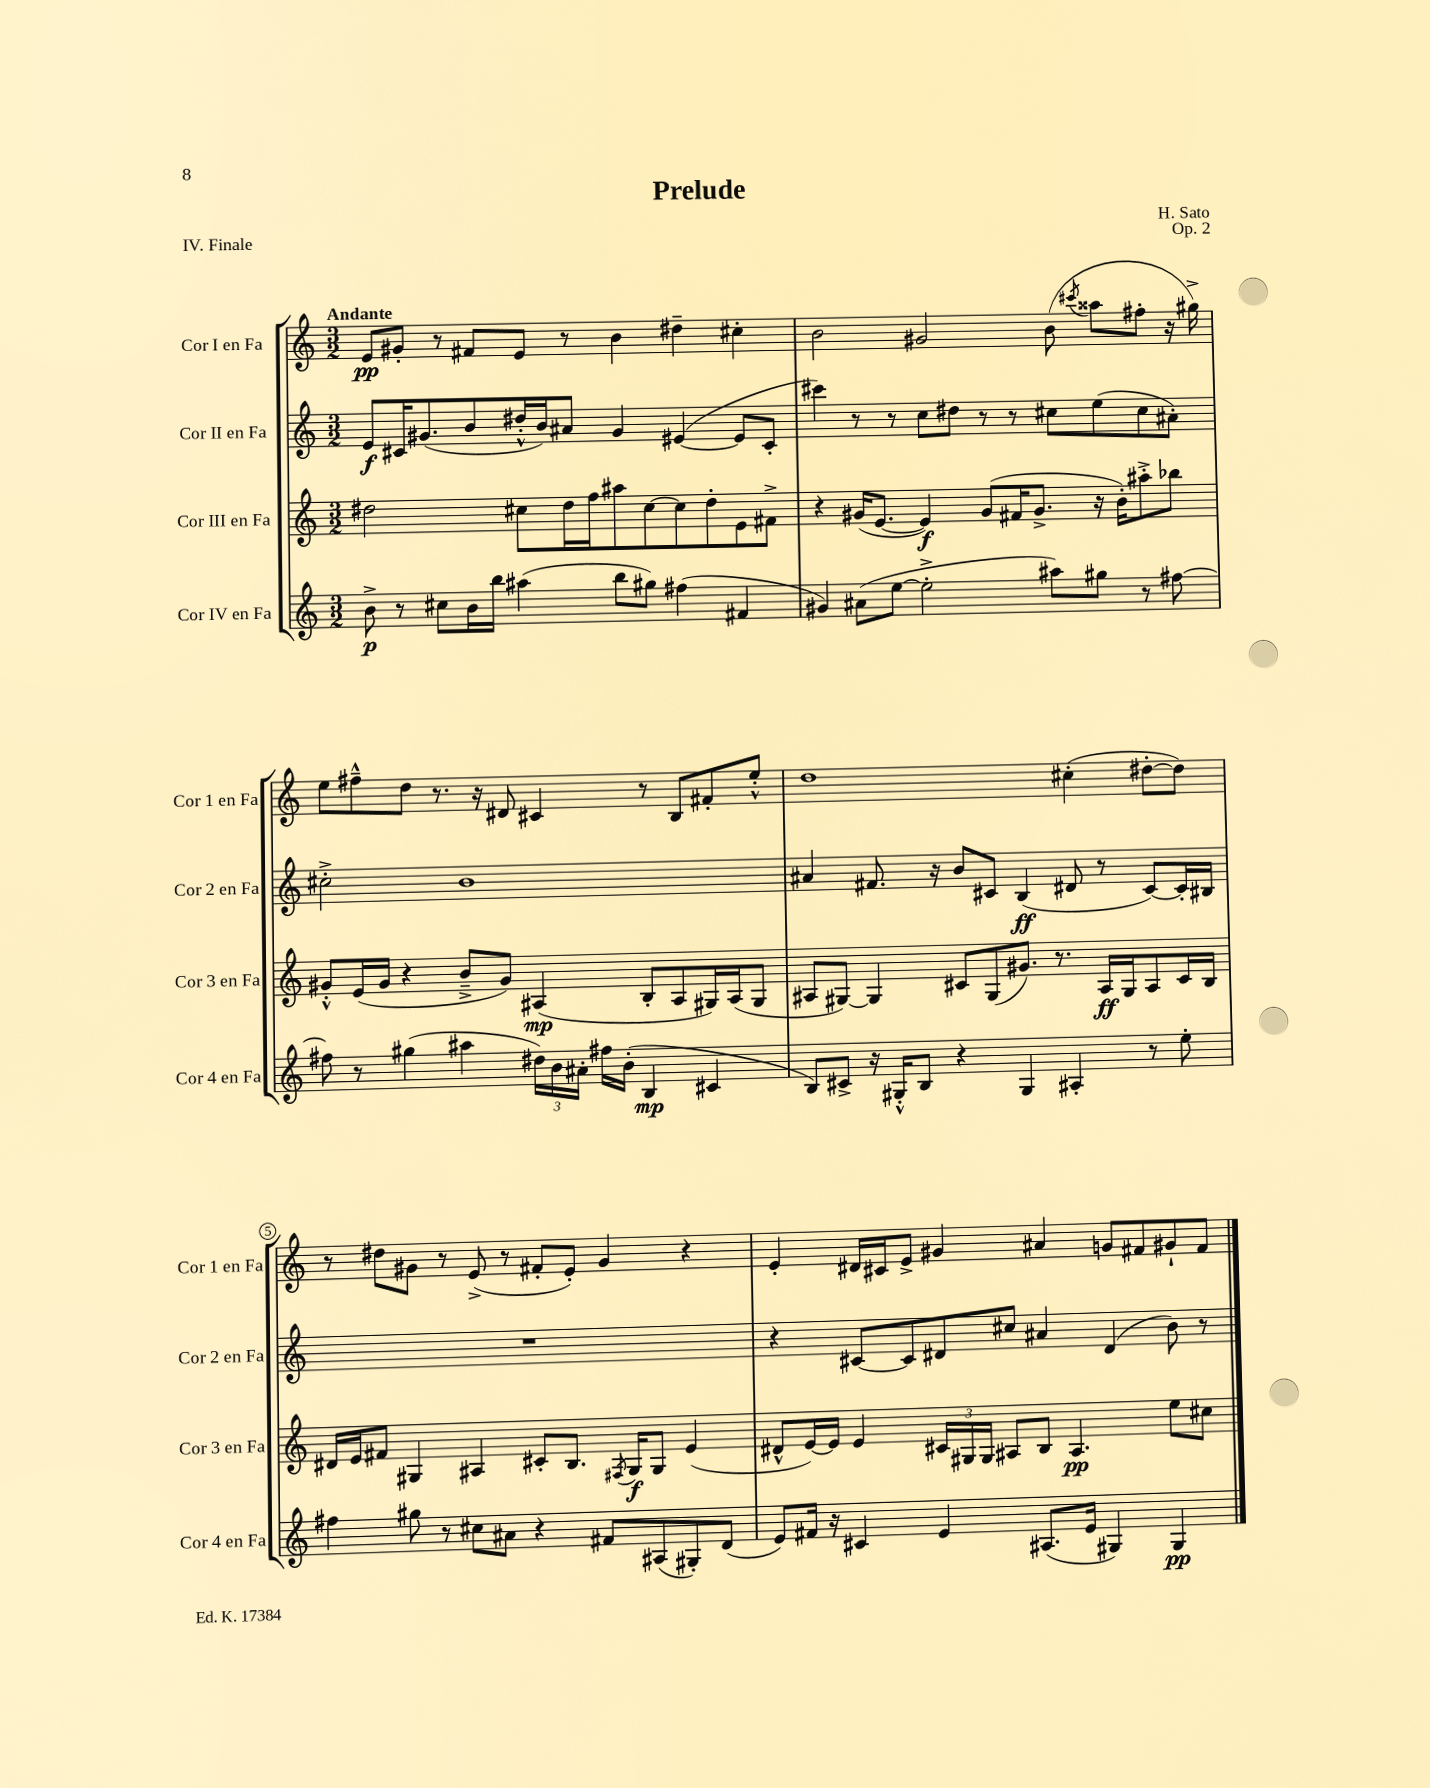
\header { title = "Prelude" composer = "H. Sato" opus = "Op. 2" piece = "IV. Finale" }
<<
\new StaffGroup <<
\new Staff = "s0" \with { instrumentName = "Cor I en Fa" shortInstrumentName = "Cor 1 en Fa" } {
    \clef treble \key c \major \numericTimeSignature \time 3/2 \tempo "Andante"
    \autoBeamOff e'8[\pp gis'8]-. r8 fis'8[ e'8] r8 b'4 dis''4-- cis''4-. |
    b'2 gis'2 b'8( \acciaccatura { cis'''8 } aisis''8[ fis''8]-. r16 gis''16->) |
    e''8[ fis''8---^ d''8] r8. r16 dis'8 cis'4 r8 b8[ fis'8-. e''8]-.-^ |
    d''1 cis''4-.( dis''8[~-. dis''8]) |
    r8 dis''8[ gis'8] r8 e'8->( r8 fis'8[-. e'8]-.) gis'4 r4 |
    e'4-. dis'16[ cis'16 e'8]-> gis'4 ais'4 g'8[ fis'8 gis'8-! fis'8] \bar "|." |
}
\new Staff = "s1" \with { instrumentName = "Cor II en Fa" shortInstrumentName = "Cor 2 en Fa" } {
    \clef treble \key c \major \numericTimeSignature \time 3/2
    \autoBeamOff e'8[\f cis'16 gis'8.( b'8 dis''16-.-^ b'16) ais'8] gis'4 eis'4~( eis'8[ cis'8]-. |
    cis'''4) r8 r8 c''8[ dis''8] r8 r8 cis''8[ e''8( cis''8 ais'8]-.) |
    cis''2-.-> b'1 |
    ais'4 fis'8. r16 b'8[ cis'8] b4\ff( dis'8 r8 cis'8[~) cis'16-. bis16] |
    R1. |
    r4 cis'8[~ cis'8 dis'8 cis''8] ais'4 dis'4( b'8) r8 \bar "|." |
}
\new Staff = "s2" \with { instrumentName = "Cor III en Fa" shortInstrumentName = "Cor 3 en Fa" } {
    \clef treble \key c \major \numericTimeSignature \time 3/2
    \autoBeamOff dis''2 cis''8[ dis''16 f''16 ais''8 cis''8~ cis''8 dis''8-. e'8 fis'8]-> |
    r4 gis'16[( e'8.]~ e'4\f) gis'8[( fis'16 gis'8.]-> r16 b'16[-.) ais''8-.-> bes''8] |
    gis'8[-.-^ e'16( gis'16] r4 b'8[---> gis'8]) ais4\mp( b8[-. ais8 gis16) ais16( gis8] |
    ais8[ gis8]~) gis4 cis'8[ gis8( gis'8.]) r8. ais16[\ff gis16 ais8 cis'16 b16] |
    dis'16[ e'16 fis'8] gis4 ais4 cis'8[-. b8.] \acciaccatura { fis8 } gis16[\f gis8] e'4( |
    dis'8[-^ e'16~) e'16] e'4 \tuplet 3/2 { cis'16[ gis16 gis16] } ais8[ b8] ais4.\pp e''8[ cis''8] \bar "|." |
}
\new Staff = "s3" \with { instrumentName = "Cor IV en Fa" shortInstrumentName = "Cor 4 en Fa" } {
    \clef treble \key c \major \numericTimeSignature \time 3/2
    \autoBeamOff b'8->\p r8 cis''8[ b'16 b''16] ais''4( b''8[ gis''8]) fis''4( fis'4 |
    gis'4) ais'8[( e''8]~ e''2-.-> ais''8[) gis''8] r8 fis''8~ |
    fis''8 r8 gis''4( ais''4 \tuplet 3/2 { dis''16[) b'16 ais'16]-. } fis''16[ b'16]-.( b4\mp cis'4 |
    b8[) cis'8]-> r16 gis16[-.-^ b8] r4 gis4 ais4-. r8 e''8-. |
    fis''4 gis''8 r8 cis''8[ ais'8] r4 fis'8[ ais8( gis8-.) d'8]( |
    e'8[) fis'16] r16 cis'4 e'4 ais8.[( e'16] gis4) gis4\pp \bar "|." |
}
>>
>>
\layout { \context { \Score \override BarNumber.break-visibility = ##(#f #t #t) barNumberVisibility = #(every-nth-bar-number-visible 5) \override BarNumber.stencil = #(make-stencil-circler 0.1 0.3 ly:text-interface::print) } }
